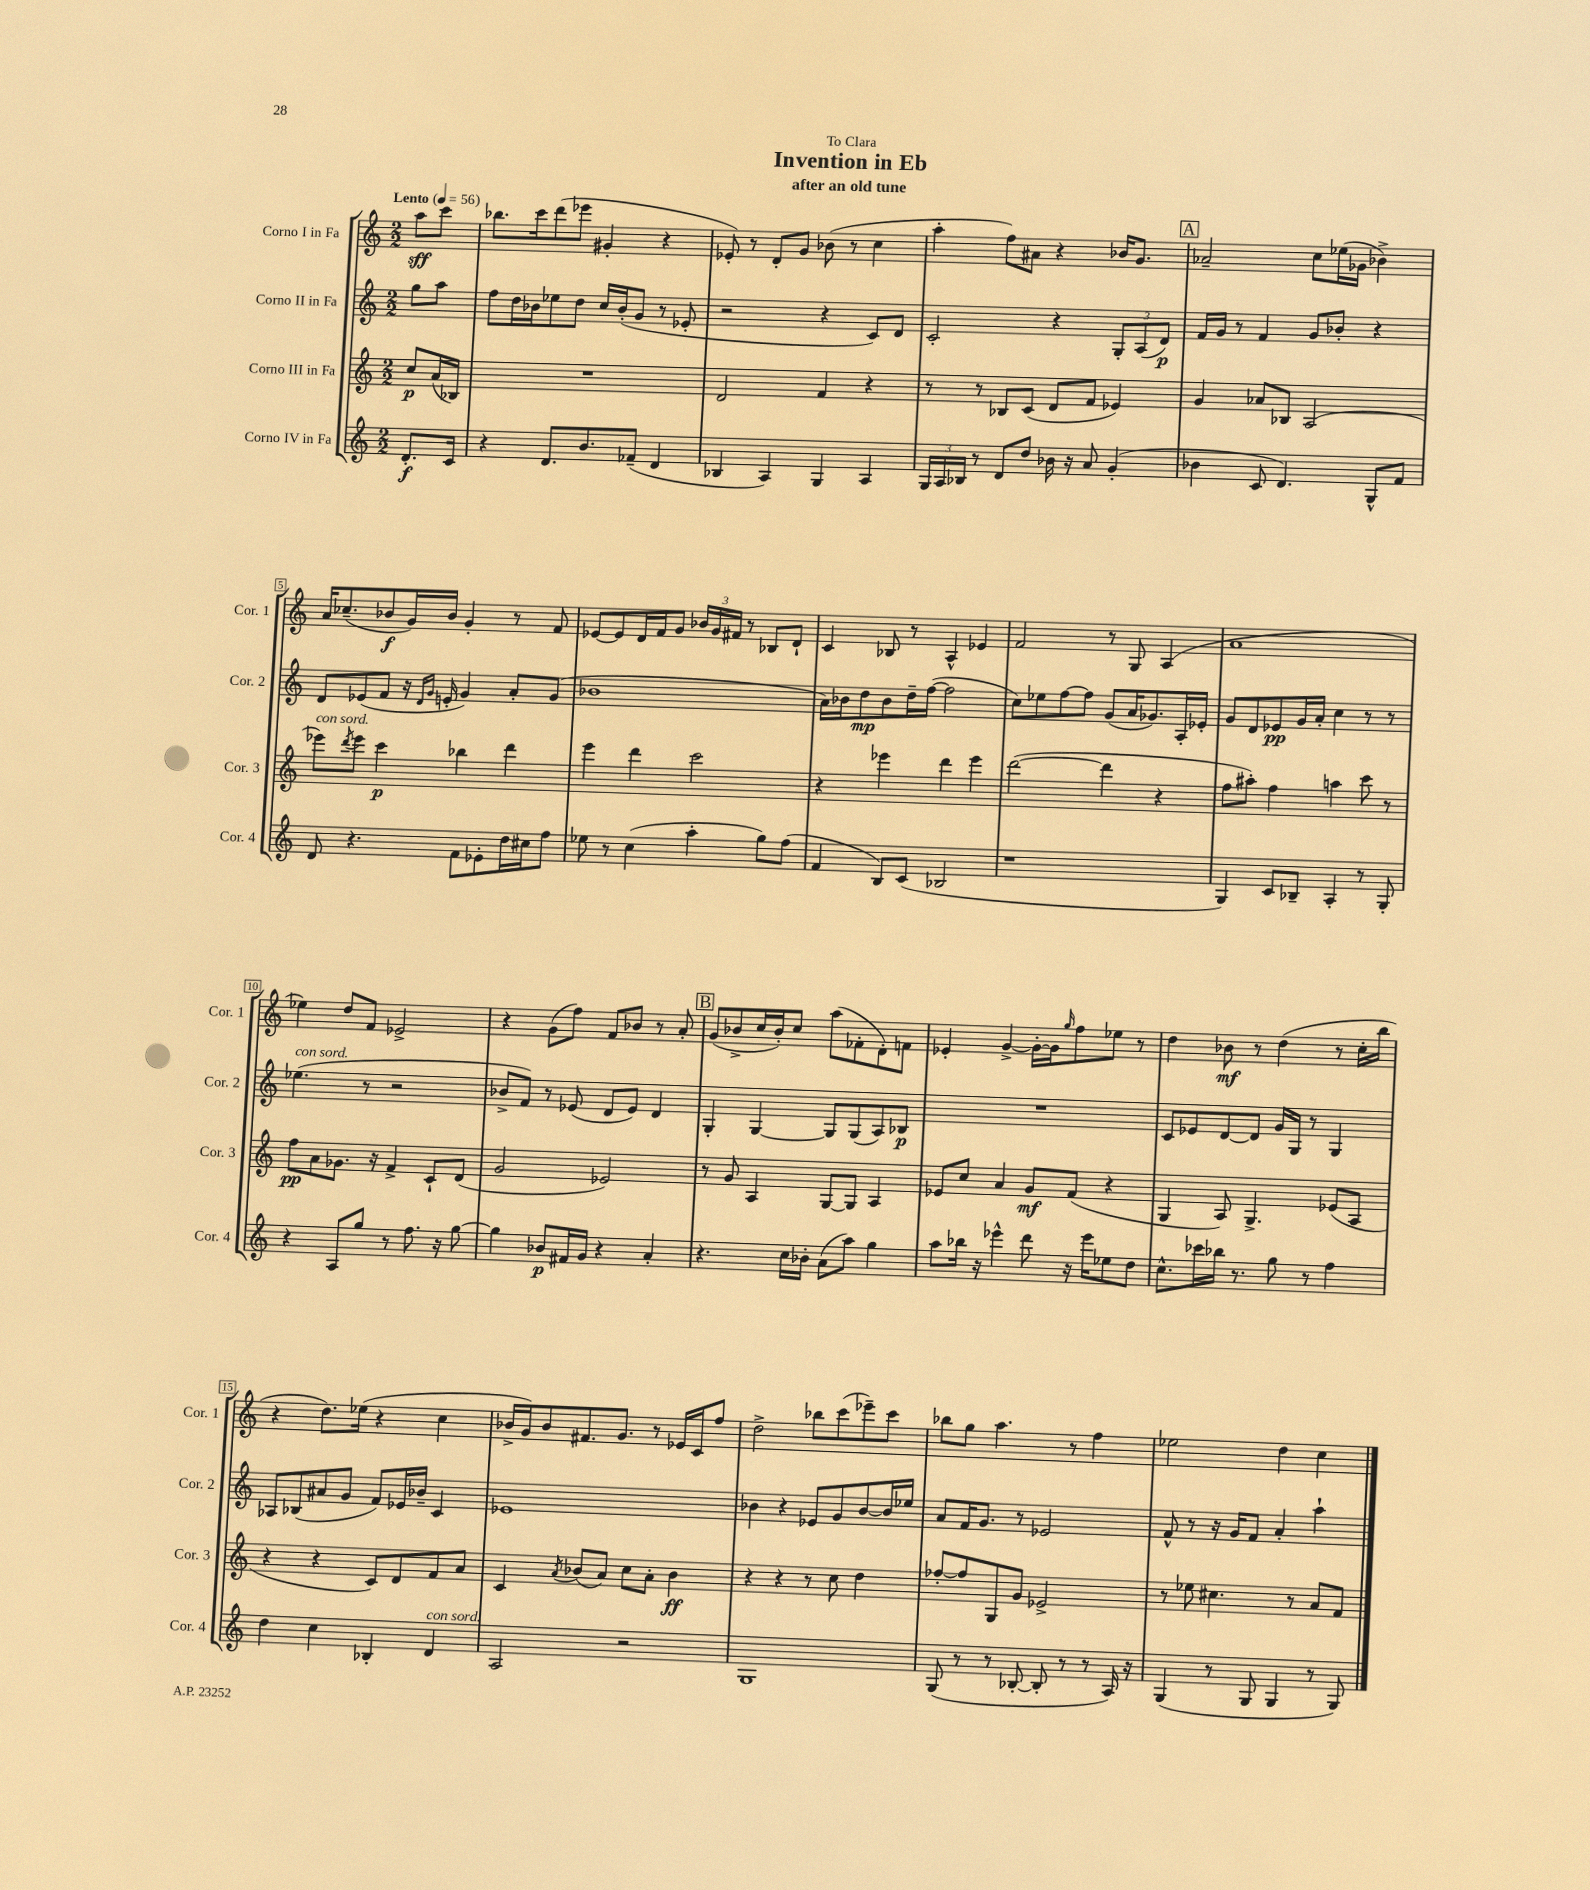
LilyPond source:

\header { title = "Invention in Eb" subtitle = "after an old tune" dedication = "To Clara" }
<<
\new StaffGroup <<
\new Staff = "s0" \with { instrumentName = "Corno I in Fa" shortInstrumentName = "Cor. 1" } {
    \clef treble \key c \major \numericTimeSignature \time 2/2 \partial 4 \tempo "Lento" 4 = 56
    a''8\sff c'''8 |
    bes''8. c'''16 d'''8( ees'''8 gis'4-. r4 |
    ees'8-.) r8 d'8-. g'8 bes'8( r8 c''4 |
    a''4-. f''8) ais'8 r4 bes'16 g'8. |
    \mark \markup { \box "A" } aes'2-- c''8 ees''16( ges'16 bes'4->) |
    a'16 ces''8.--( bes'8\f g'16) bes'16 g'4-. r8 f'8 |
    ees'8~ ees'8 d'16 f'16 g'8 \tuplet 3/2 { bes'16 g'16 fis'16 } r8 bes8 d'8-! |
    c'4 bes8 r8 a4-^ ees'4 |
    f'2 r8 g8 a4( |
    a'1 |
    ees''4) d''8 f'8 ees'2-> |
    r4 g'8( f''8) f'8 bes'8 r8 a'8-. |
    \mark \markup { \box "B" } g'8( bes'8-> c''16 bes'16-.) c''8 a''8( fes'8-. d'8-.) f'8 |
    ees'4-. g'4~-> g'16~-. g'16 \grace { g''16 } f''8 ees''8 r8 |
    d''4 bes'8\mf r8 d''4( r8 c''16-. b''16 |
    r4 d''8.) ees''16( r4 c''4 |
    bes'16-> g'16) bes'8 fis'8. g'8. r8 ees'16 c'16 f''8 |
    d''2-> bes''8 c'''8( ees'''8--) c'''8 |
    bes''8 g''8 a''4. r8 f''4 |
    ees''2 d''4 c''4 \bar "|." |
}
\new Staff = "s1" \with { instrumentName = "Corno II in Fa" shortInstrumentName = "Cor. 2" } {
    \clef treble \key c \major \numericTimeSignature \time 2/2 \partial 4
    g''8 a''8 |
    f''8 d''16 bes'16 ees''8 d''8 c''16 bes'16-.( g'8 r8 ees'8-. |
    r2 r4 c'8) d'8 |
    c'2-. r4 \tuplet 3/2 { g8-. a8( d'8\p) } |
    \mark \markup { \box "A" } f'16 g'16 r8 f'4 g'8 bes'8-. r4 |
    d'8 ees'8( f'8 r16 \grace { d'16 g'16 } e'16-. g'4) a'8-. g'8( |
    bes'1 |
    a'16) bes'16 d''8\mp bes'8 d''16-- f''16~( f''2 |
    c''8) ees''8 f''8~ f''8 g'8( a'16 ges'8.) a16-. ees'16-. |
    g'8 d'8 ees'8\pp g'16 a'16-. c''4 r8 r8 |
    ees''4.^\markup { \italic "con sord." }( r8 r2 |
    bes'8-> f'8) r8 ees'8( d'8 ees'8) d'4 |
    \mark \markup { \box "B" } g4-. g4~ g8 g8( a8) bes8\p |
    R1 |
    c'8 ees'8 d'8~ d'8 g'16 g16 r8 g4 |
    aes8 bes8( ais'8 g'8 f'8) ees'16 bes'16-- c'4 |
    ees'1 |
    bes'4 r4 ees'8 g'8 bes'8~ bes'16 ees''16 |
    a'8 f'16 g'8. r8 ees'2 |
    f'8-^ r8 r16 g'16 f'8 a'4-. a''4-! \bar "|." |
}
\new Staff = "s2" \with { instrumentName = "Corno III in Fa" shortInstrumentName = "Cor. 3" } {
    \clef treble \key c \major \numericTimeSignature \time 2/2 \partial 4
    c''8\p a'16( bes16) |
    R1 |
    d'2 f'4 r4 |
    r8 r8 bes8 c'8( d'8 f'8 ees'4) |
    \mark \markup { \box "A" } g'4 aes'8 bes8 a2( |
    ees'''8^\markup { \italic "con sord." }) \acciaccatura { d'''8 } ees'''8 c'''4\p bes''4 d'''4 |
    e'''4 d'''4 c'''2 |
    r4 ees'''4 d'''4 ees'''4 |
    d'''2~( d'''4 r4 |
    f''8 ais''8-.) f''4 a''4 c'''8 r8 |
    f''8\pp a'8 ges'8. r16 f'4-> c'8-! d'8( |
    g'2 ees'2) |
    \mark \markup { \box "B" } r8 g'8 a4 g8~ g8 a4 |
    ees'8 c''8 a'4 g'8\mf f'8( r4 |
    g4 a8) g4.-> ees'8( a8 |
    r4 r4 c'8) d'8 f'8 a'8 |
    c'4 \acciaccatura { a'8 } bes'8( a'8) c''8 a'8-. bes'4\ff |
    r4 r4 r8 c''8 d''4 |
    fes''8~-. fes''8 g8 g'8 ees'2-> |
    r8 ees''8 cis''4. r8 a'8 f'8 \bar "|." |
}
\new Staff = "s3" \with { instrumentName = "Corno IV in Fa" shortInstrumentName = "Cor. 4" } {
    \clef treble \key c \major \numericTimeSignature \time 2/2 \partial 4
    d'8.-.\f c'16 |
    r4 d'8. b'8. fes'8--( d'4 |
    bes4 a4) g4 a4 |
    \tuplet 3/2 { g16 a16 bes16 } r8 d'8 d''8 bes'16 r16 a'8 g'4-.( |
    \mark \markup { \box "A" } bes'4 c'8 d'4.) g8-^ f'8 |
    d'8 r4. f'8 ees'8-. d''16 cis''16 f''8 |
    ees''8 r8 c''4( a''4-. g''8) f''8( |
    f'4 b8) c'8( bes2 |
    r1 |
    g4) c'8 bes8-- a4-. r8 g8-. |
    r4 a8 g''8 r8 f''8. r16 g''8~ |
    g''4 bes'8\p fis'16 g'16 r4 a'4-. |
    \mark \markup { \box "B" } r4. c''16 bes'16-. a'8( a''8) g''4 |
    a''8 bes''16 r16 ees'''4-^ d'''8 r16 ees'''16 ees''8 d''8 |
    c''8.-^ ces'''16 bes''16 r8. g''8 r8 f''4 |
    d''4 c''4 bes4-. d'4^\markup { \italic "con sord." } |
    a2 r2 |
    g1 |
    g8( r8 r8 bes8~-. bes8-. r8 r8 a16) r16 |
    g4( r8 g8 g4 r8 g8) \bar "|." |
}
>>
>>
\layout { \context { \Score \override BarNumber.stencil = #(make-stencil-boxer 0.1 0.3 ly:text-interface::print) } }
